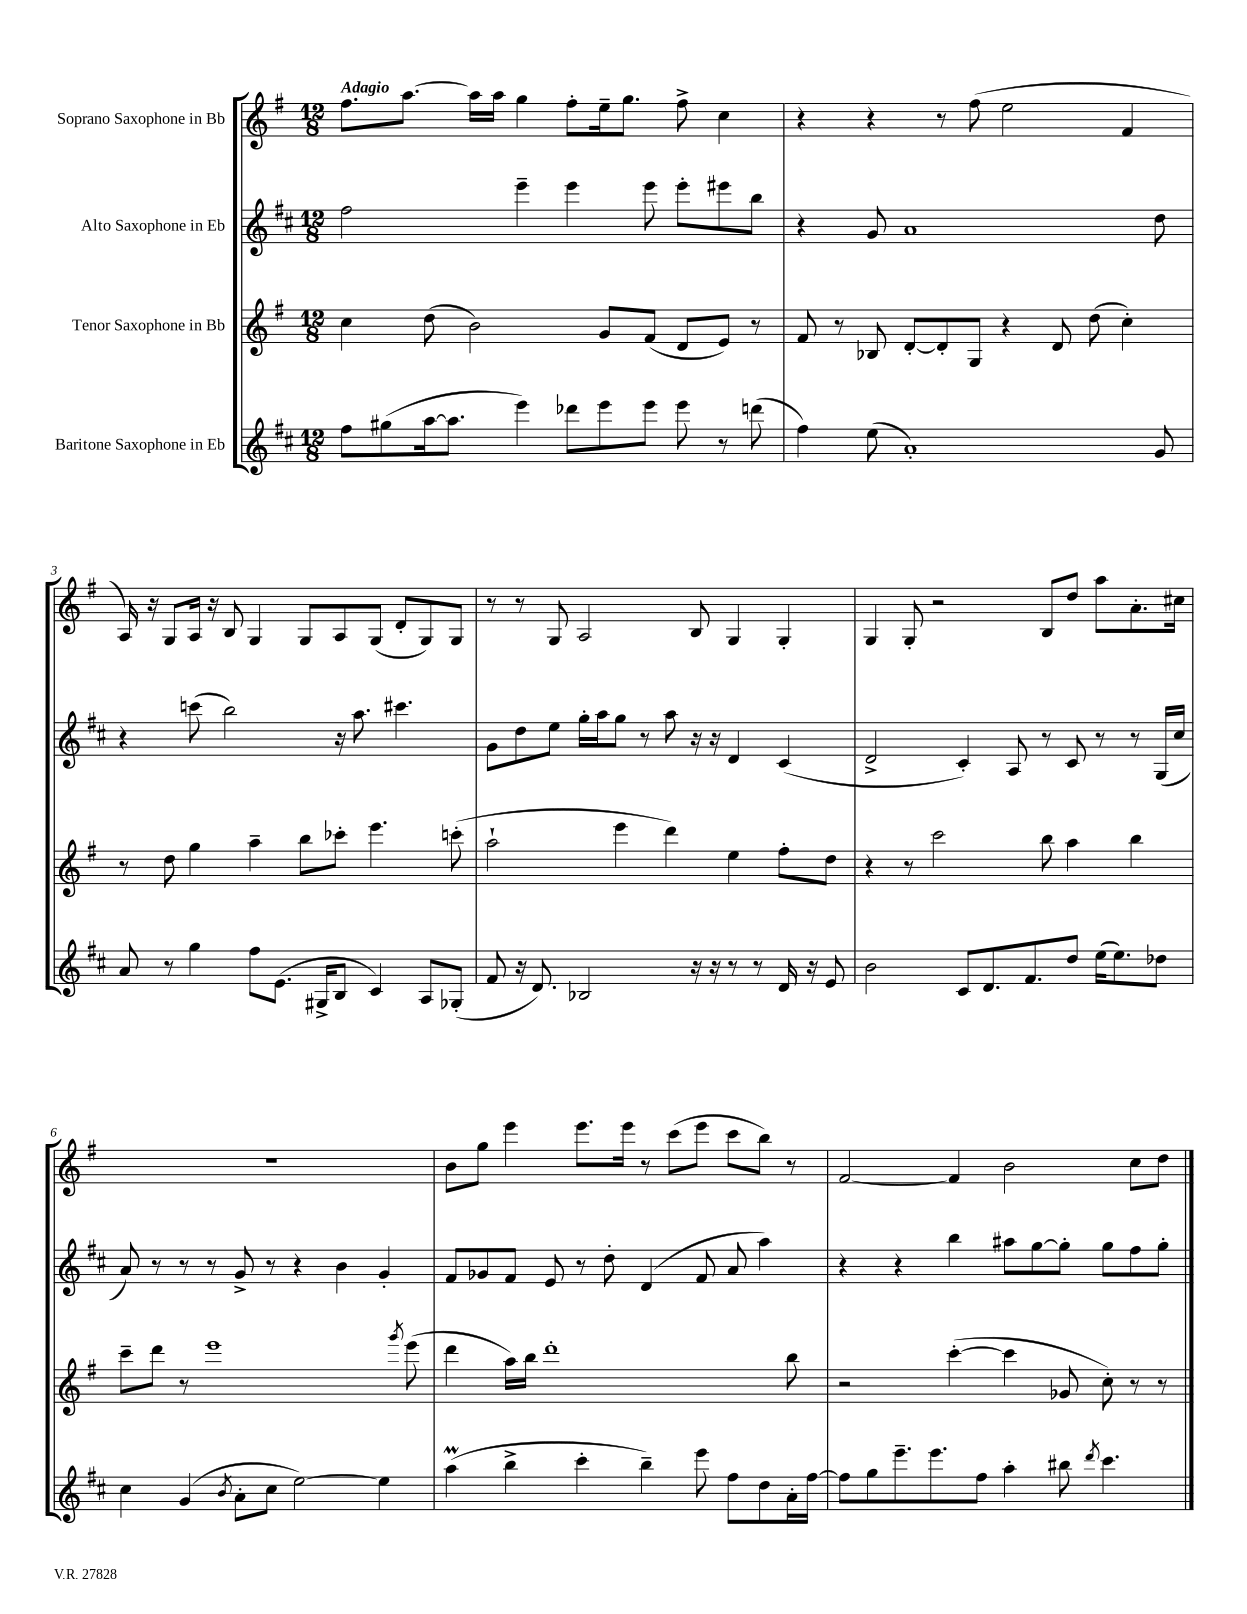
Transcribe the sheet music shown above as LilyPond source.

<<
\new StaffGroup <<
\new Staff = "s0" \with { instrumentName = "Soprano Saxophone in Bb" } {
    \clef treble \key g \major \numericTimeSignature \time 12/8 \tempo "Adagio"
    fis''8. a''8.~ a''16 a''16 g''4 fis''8-. e''16-- g''8. fis''8-> c''4 |
    r4 r4 r8 fis''8( e''2 fis'4 |
    a16) r16 g8 a16 r16 b8 g4 g8 a8 g8( d'8-. g8) g8 |
    r8 r8 g8 a2 b8 g4 g4-. |
    g4 g8-. r2 b8 d''8 a''8 a'8.-. cis''16 |
    R1. |
    b'8 g''8 e'''4 e'''8. e'''16 r8 c'''8( e'''8 c'''8 b''8) r8 |
    fis'2~ fis'4 b'2 c''8 d''8 \bar "|." |
}
\new Staff = "s1" \with { instrumentName = "Alto Saxophone in Eb" } {
    \clef treble \key d \major \numericTimeSignature \time 12/8
    fis''2 e'''4-- e'''4 e'''8 e'''8-. eis'''8 b''8 |
    r4 g'8 a'1 d''8 |
    r4 c'''8( b''2) r16 a''8. cis'''4. |
    g'8 d''8 e''8 g''16-. a''16 g''8 r8 a''8 r16 r16 d'4 cis'4( |
    d'2-> cis'4-.) a8 r8 cis'8 r8 r8 g16( cis''16 |
    a'8) r8 r8 r8 g'8-> r8 r4 b'4 g'4-. |
    fis'8 ges'8 fis'8 e'8 r8 d''8-. d'4( fis'8 a'8 a''4) |
    r4 r4 b''4 ais''8 g''8~ g''8-. g''8 fis''8 g''8-. \bar "|." |
}
\new Staff = "s2" \with { instrumentName = "Tenor Saxophone in Bb" } {
    \clef treble \key g \major \numericTimeSignature \time 12/8
    c''4 d''8( b'2) g'8 fis'8( d'8 e'8) r8 |
    fis'8 r8 bes8 d'8~-. d'8-. g8 r4 d'8 d''8( c''4-.) |
    r8 d''8 g''4 a''4-- b''8 ces'''8-. e'''4. c'''8-.( |
    a''2-! e'''4 d'''4) e''4 fis''8-. d''8 |
    r4 r8 c'''2 b''8 a''4 b''4 |
    c'''8-- d'''8 r8 e'''1 \acciaccatura { g'''8 } e'''8( |
    d'''4 a''16) b''16 d'''1-. b''8 |
    r2 c'''4~-.( c'''4 ges'8 c''8-.) r8 r8 \bar "|." |
}
\new Staff = "s3" \with { instrumentName = "Baritone Saxophone in Eb" } {
    \clef treble \key d \major \numericTimeSignature \time 12/8
    fis''8 gis''8( a''16~ a''8. e'''4) des'''8 e'''8 e'''8 e'''8 r8 d'''8( |
    fis''4) e''8( a'1-.) g'8 |
    a'8 r8 g''4 fis''8 e'8.( gis16-> b8 cis'4) a8 ges8-.( |
    fis'8 r16 d'8.) bes2 r16 r16 r8 r8 d'16 r16 e'8 |
    b'2 cis'8 d'8. fis'8. d''8 e''16( e''8.) des''8 |
    cis''4 g'4( \acciaccatura { b'8 } a'8-. cis''8 e''2~) e''4 |
    a''4\prall( b''4-> cis'''4-. b''4--) e'''8 fis''8 d''8 a'16-. fis''16~ |
    fis''8 g''8 e'''8.-- e'''8. fis''8 a''4-. bis''8 \acciaccatura { d'''8 } cis'''4. \bar "|." |
}
>>
>>
